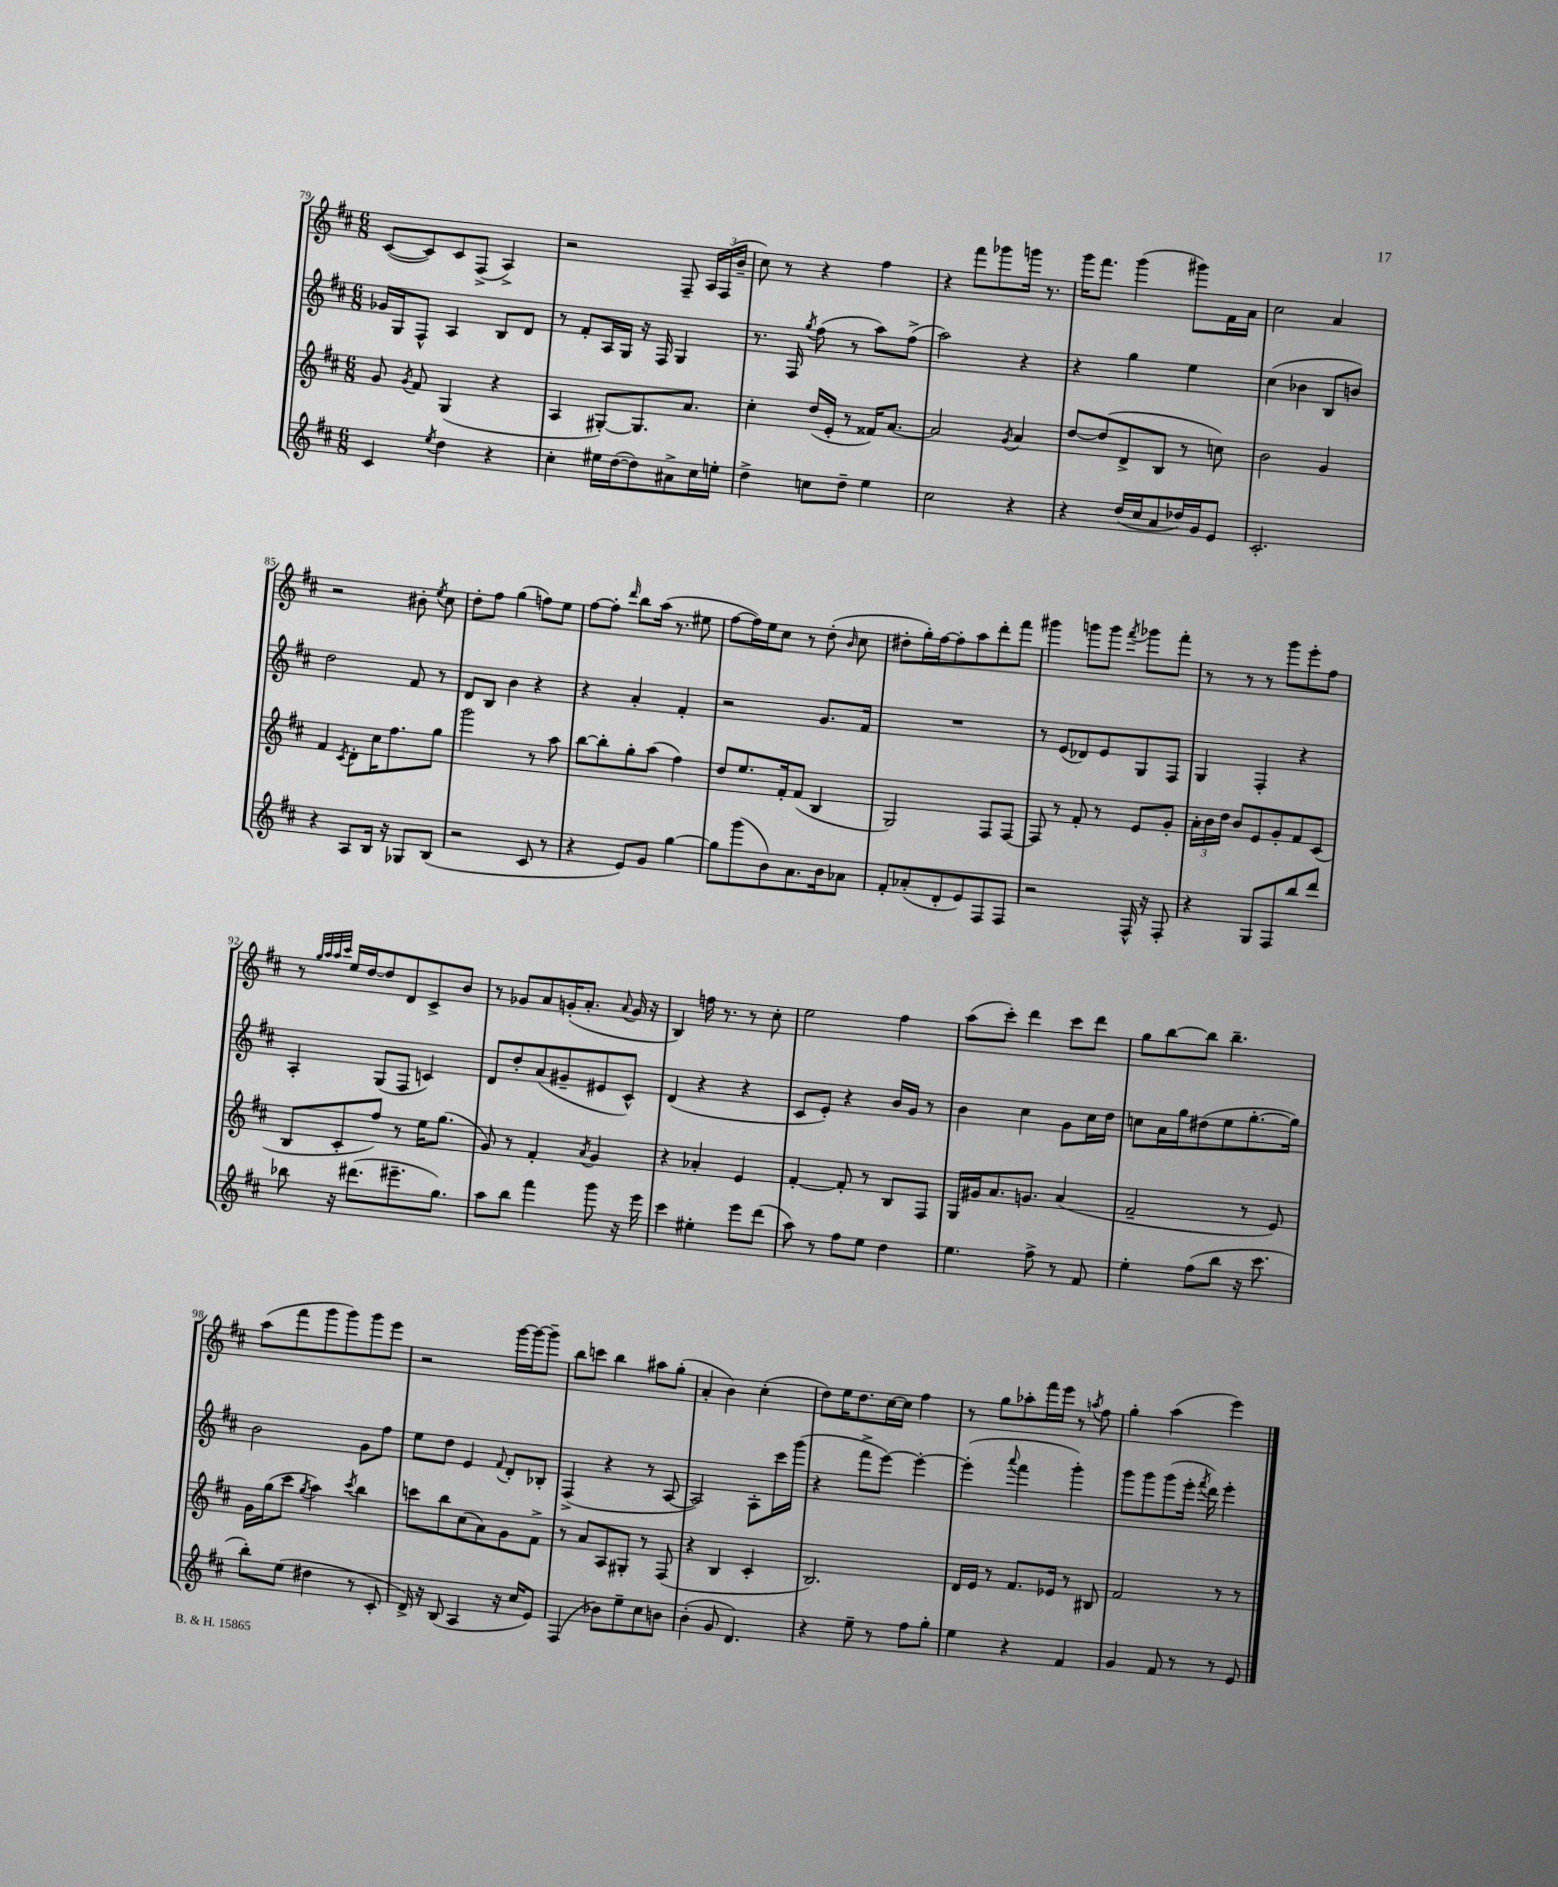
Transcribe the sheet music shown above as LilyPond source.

<<
\new StaffGroup <<
\new Staff = "s0" {
    \clef treble \key d \major \numericTimeSignature \time 6/8
    \autoBeamOff cis'8[~( cis'8) cis'8 fis8]->( a4->) |
    r2 fis8-- \tuplet 3/2 { a16[ fis16( b'16]-- } |
    cis''8) r8 r4 fis''4 |
    r4 fis'''8[ ges'''8 g'''16] r8. |
    g'''16[ fis'''8.] g'''4( gis'''8[) fis'16 a'16] |
    cis''2 a'4 |
    r2 bis'8-. \acciaccatura { e''8 } cis''8 |
    d''8[-. fis''8] g''4( f''8[) e''8] |
    fis''8[~ fis''8]-. \grace { d'''16 } b''8[ a''16]( r8. eis''8 |
    fis''8[~ fis''16) e''16 cis''8] r8 d''8-.( \grace { b'16 } cis''8 |
    dis''8[-. g''16-.) fis''16~ fis''8-. a''8 d'''8-. fis'''8] |
    gis'''4 g'''8[ g'''8] \acciaccatura { fis'''8 } ges'''8[ fis'''8]-. |
    r8 r8 r8 g'''8[ e'''8-. fis''8] |
    r8 \grace { g''32[ a''32 a''32 cis'''32] } e''16[ d''16~ d''8 d'8 cis'8-> b'8] |
    r8 ges'8[ a'8 g'16-.( a'8.]-. \appoggiatura { a'8 } g'16 r16 |
    b4) f''16 r8. r8 cis''8-. |
    e''2 fis''4 |
    a''8[( cis'''8]-.) d'''4 cis'''8[ d'''8] |
    g''8[ b''8~ b''8] b''4.-- |
    a''8[( fis'''8 g'''8 g'''8) g'''8 e'''8] |
    r2 g'''16[~ g'''16~ g'''8]-- |
    b''8[ c'''8] b''4 ais''8[ g''8]-.( |
    a'4-. b'4) cis''4-.( |
    d''8[) e''16 d''8. cis''16~ cis''16] fis''4 |
    r8 g''8[ aes''8-. fis'''16 e'''16] r8 \acciaccatura { a''8 } fis''8 |
    g''4-. a''4( e'''4) \bar "|." |
}
\new Staff = "s1" {
    \clef treble \key d \major \numericTimeSignature \time 6/8
    \autoBeamOff ges'16[ g16 fis8]-^ a4 b8[ d'8] |
    r8 fis'8[-. a16 g16] r16 fis16 g4 |
    r8. fis16 \acciaccatura { g''8 } fis''8( r8 a''8[) fis''8]->( |
    a''2) r4 |
    r4 g''4 e''4 |
    cis''4( bes'4 b8[ b'8]) |
    d''2 fis'8 r8 |
    d'8[ b8] b'4 r4 |
    r4 a'4-. fis'4-. |
    r2 g'8.[ fis'16] |
    R2. |
    r8 e'8[( des'8) e'8 g8 fis8] |
    g4 fis4-. r4 |
    a4-. g8[( fis8] c'4) |
    d'8[ d''8-. a'8( gis'8-- eis'8 cis'8]-^) |
    d'4( r4 r4 |
    cis'8[ e'8]-.) r4 b'16[ g'16] r8 |
    b'4 cis''4 g'8[ cis''16 d''16] |
    c''8[ a'16 g''16 dis''8( e''8 g''8.~-. g''16]) |
    b'2 g'8[ fis''8] |
    e''8[ d''8] e'4 \appoggiatura { fis'8 } d'8[-. bes8]-. |
    fis4->( r4 r8 a8~ |
    a2) a8[-. cis'''16 g'''16]( |
    r4 fis'''8[-> e'''8]~) e'''4~-. |
    e'''4-.( \appoggiatura { a'''8 } fis'''4 g'''4-.) |
    g'''8[ g'''8 g'''8( e'''16]-. \acciaccatura { fis'''8 } d'''16) e'''4-. \bar "|." |
}
\new Staff = "s2" {
    \clef treble \key d \major \numericTimeSignature \time 6/8
    \autoBeamOff g'8 \acciaccatura { g'8 } fis'8 g4( r4 |
    a4 gis8[~-.) gis8. a'8.] |
    cis''4-. d''16[( e'16]-. r8 fisis'16[) a'8.]~ |
    a'2 \acciaccatura { g'8 } a'4 |
    d''8[~ d''8( d'8-> b8] r8 c''8) |
    b'2 g'4 |
    fis'4 \acciaccatura { cis'8 } d'8[-. cis''16 fis''8. g''8] |
    g'''2 r8 a''8 |
    b''8[~ b''8-. g''8-. a''8]( fis''4) |
    d''8[ e''8. fis'16-. fis'8]( b4 |
    g2) fis8[ fis8]~ |
    fis8 r8 fis'8-. r8 e'8[ g'8]-. |
    \tuplet 3/2 { a'16[-. b'16 d''16] } b'8[ e'8 g'8-. fis'8 cis'8]( |
    b8[ cis'8-. fis''8]) r8 e''16[ g''8.]( |
    g'8) r8 fis'4-. \acciaccatura { a'8 } g'4 |
    r4 aes'4-. e'4 |
    fis'4~-. fis'8-. r8 b8[ fis8] |
    g16[ gis'16 a'8. g'8.] a'4( |
    fis'2-- r8 e'8) |
    g'16[ g''16( cis'''8] \acciaccatura { g''8 } a''4) \acciaccatura { cis'''8 } b''4 |
    c'''8[ b''8 cis''8( a'8) g'8 fis'8]-> |
    r8 a'8[ a8 gis8]-. r8 fis8( |
    r4 b4 cis'4-. |
    b2.) |
    d'16[ e'16] r8 fis'8.[ ees'16] r8 bis8 |
    fis'2 r8 r8 \bar "|." |
}
\new Staff = "s3" {
    \clef treble \key d \major \numericTimeSignature \time 6/8
    \autoBeamOff cis'4 \acciaccatura { e''8 } d''4 r4 |
    cis''4-. eis''16[ d''16~( d''8) ais'8-> cis''16 e''16]-. |
    d''4-> c''8[ d''8]-- e''4 |
    cis''2 r4 |
    r4 d''16[( cis''16 a'8 des''16) g'16 e'8] |
    cis'2.-. |
    r4 a8[ b16] r16 ges8[ b8]( |
    r2 cis'8 r8 |
    r4 e'8[) g'8] g''4~ |
    g''8[ g'''8( b'8) a'8. b'16 aes'8] |
    fis'8[-. aes'8-.( d'8-. e'8) fis8 fis8] |
    r2 fis16-^ r16 fis8-. |
    r4 g8[ fis8 b''8 d'''8] |
    bes''8 r16 dis'''8.[( eis'''8.-- g''8.]) |
    a''8[ b''8] fis'''4 g'''8 r16 e'''16 |
    cis'''4 eis''4-. e'''8[ d'''8]( |
    a''8) r8 fis''8[ e''8] d''4 |
    e''4. fis''8-> r8 fis'8 |
    e''4-. fis''8[( b''8] r16 cis'''8. |
    b''8[-.) e''8]( dis''4 r8 cis'8-. |
    d'16->) r16 b8( a4 r16 cis''16[ e'8]) |
    fis4( bes'8[) e''8-- cis''8 b'8] |
    b'4-.( g'8 d'4.) |
    r4 e''8-- r8 fis''8[ g''8]-. |
    e''4 r4 fis'4 |
    g'4 fis'8 r8 r8 e'8 \bar "|." |
}
>>
>>
\layout { \context { \Score currentBarNumber = #79 } }
